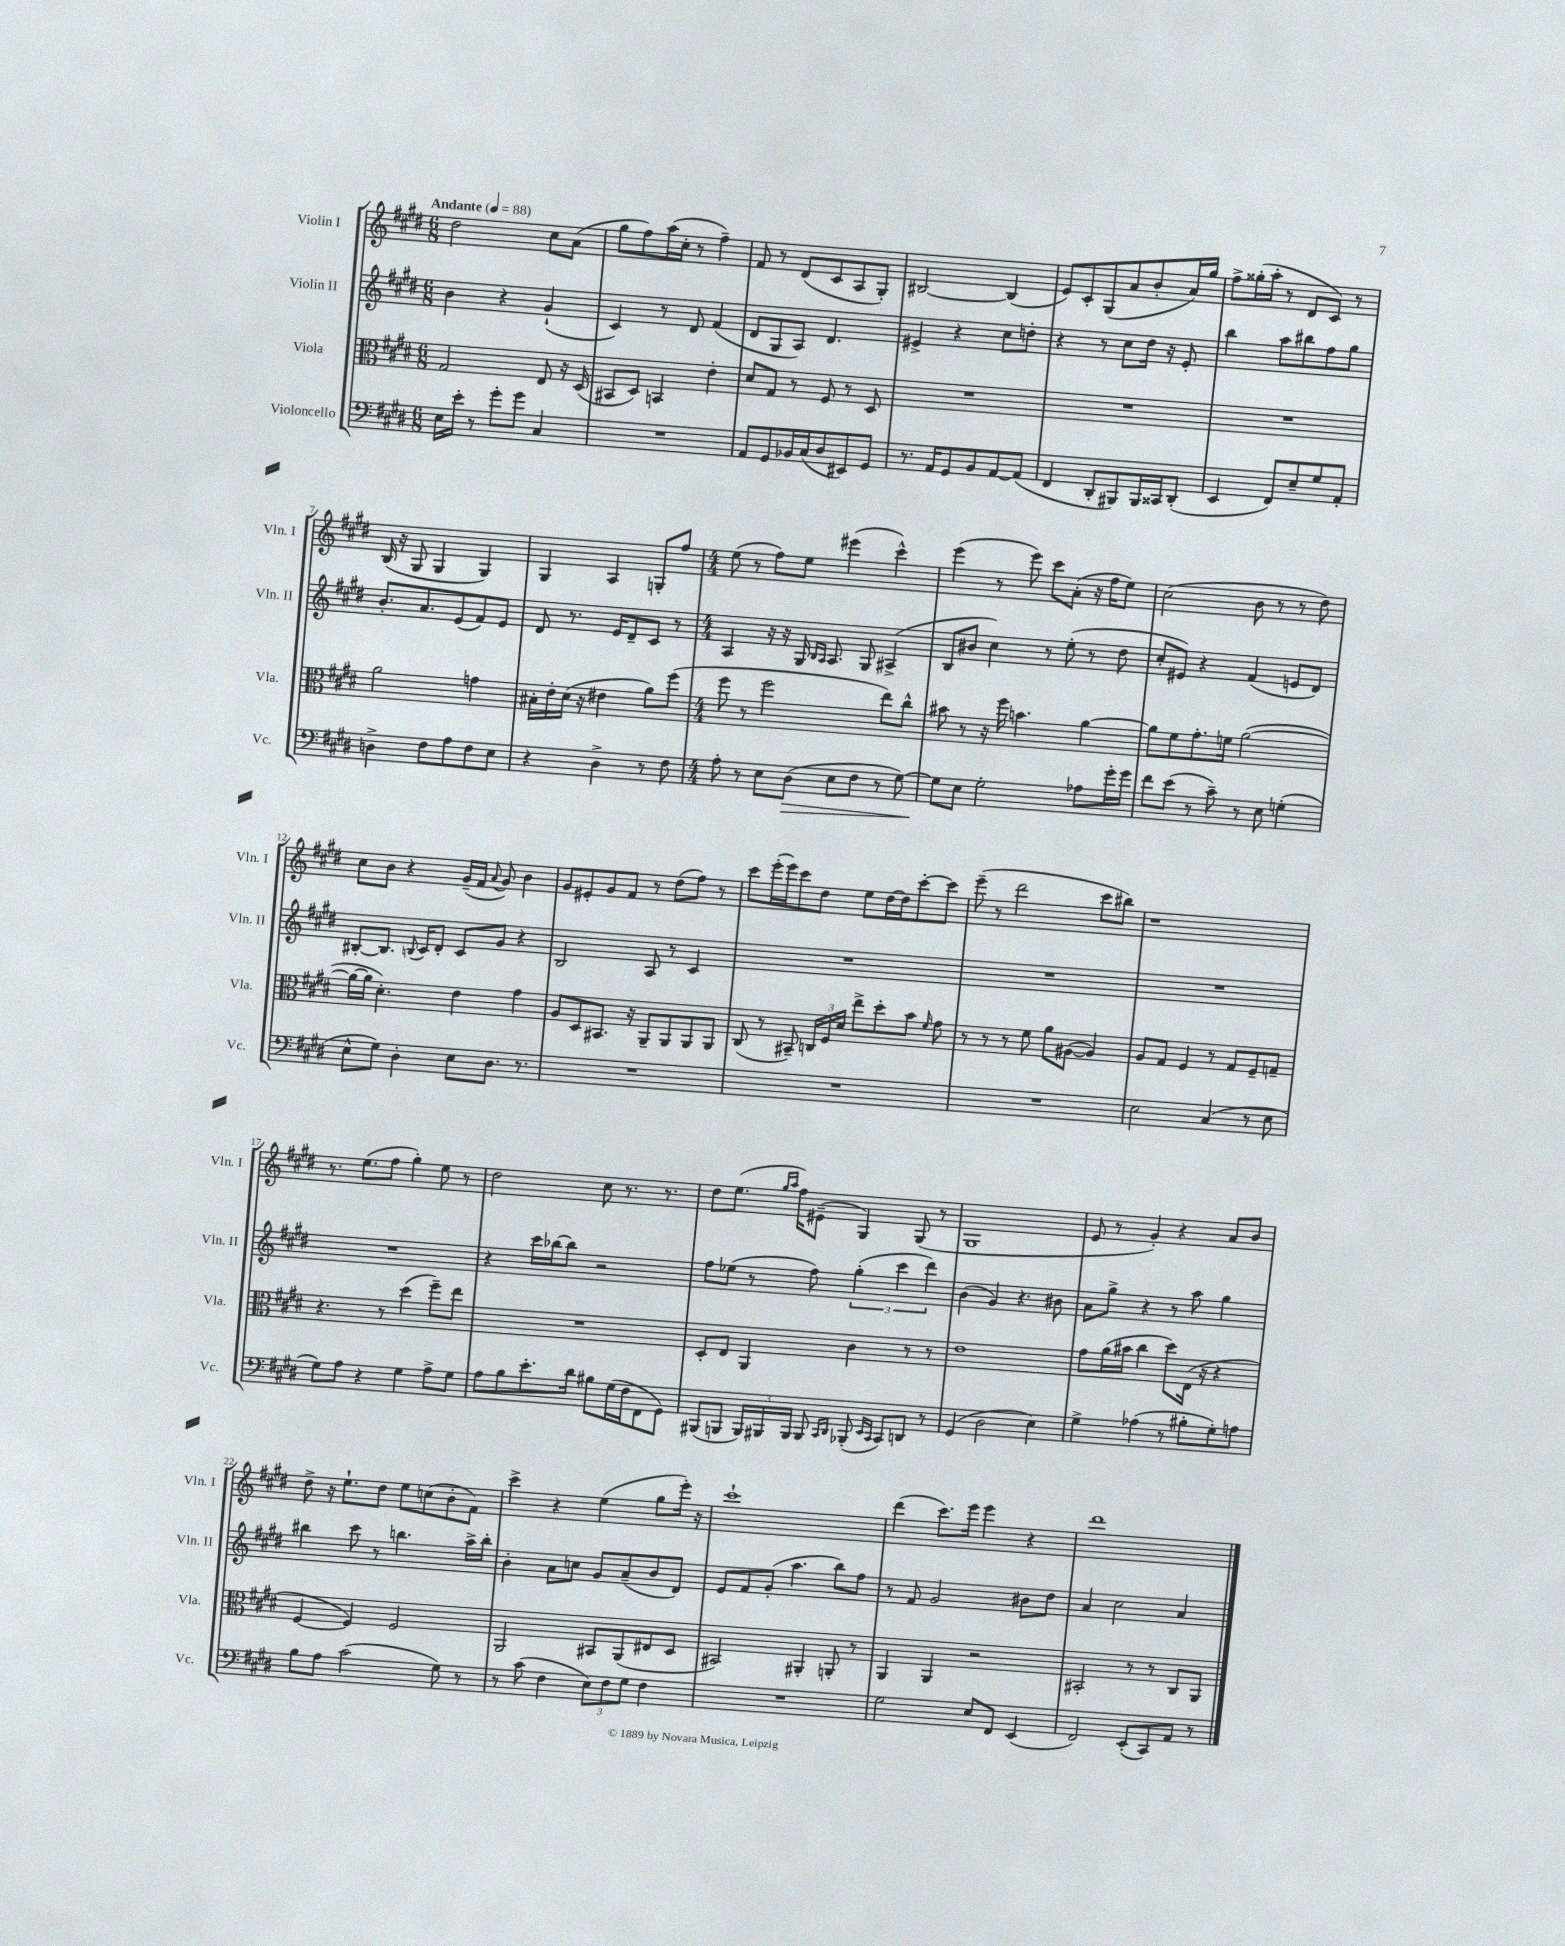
<<
\new StaffGroup <<
\new Staff = "s0" \with { instrumentName = "Violin I" shortInstrumentName = "Vln. I" } {
    \clef treble \key e \major \numericTimeSignature \time 6/8 \tempo "Andante" 4 = 88
    \autoBeamOff dis''2 cis''8[ a'8]( |
    gis''8[ fis''8) a''16( cis''16]-. r8 fis''4--) |
    fis'8 r8 dis'8[( cis'8 a8 gis8]-.) |
    bis2~ bis4( |
    e'8[) cis'8-. gis8( a'8 b'8-. a'16) gis''16] |
    fis''8[-> gisis''16-.( a''16]-. r8 dis'8[ cis'8]) r8 |
    b16( r16 gis8 gis4 gis4) |
    gis4 a4 g8[-. fis''8] |
    \numericTimeSignature \time 4/4 e''8( r8 fis''8[) e''8] eis'''4( cis'''4-^) |
    e'''4( r8 e'''8) cis'''8[ a'8]-.( r16 fis''16[ e''8]) |
    cis''2( b'8 r8 r8 dis''8) |
    cis''8[ b'8] r4 gis'16[--( fis'16] \appoggiatura { a'8 } gis'8) b'4 |
    gis'8[ eis'8-. gis'8 fis'8] r8 dis''8[( fis''8]) r8 |
    cis'''8[ e'''16-.( e'''16) cis'''8 dis''8] e''8[ dis''16~ dis''16 cis'''8~-. cis'''8] |
    e'''8--( r8 dis'''2 cis'''8[ bis''8]) |
    r1 |
    r8. e''8.[( fis''8] gis''4-.) e''8 r8 |
    dis''2 cis''8 r8. r8. |
    dis''8[ e''8.]( \grace { gis''16[ a''16] } fis''16[) eis'8]--( gis4) gis8( r8 |
    gis1 |
    e'8 r8 gis'4-.) r4 a'8[ b'8] |
    dis''8-> r16 e''8.[-! dis''8] e''8[ c''8( b'8-. fis'8]) |
    cis'''4-> r4 e''4( gis''8[ e'''16]-.) r16 |
    cis'''1-! |
    dis'''4( cis'''8.[) e'''16] e'''4 r4 |
    dis'''1 \bar "|." |
}
\new Staff = "s1" \with { instrumentName = "Violin II" shortInstrumentName = "Vln. II" } {
    \clef treble \key e \major \numericTimeSignature \time 6/8
    \autoBeamOff b'4 r4 gis'4-!( |
    cis'4) r8 dis'8 fis'4( |
    dis'8[ gis8 a8]) dis'4. |
    eis'4-> r4 cis''8[ d''8]-. |
    r4 r8 cis''8[ dis''16] r16 e'8-. |
    b''4 a''8[ bis''8 fis''8 gis''8] |
    b'8.[-. a'8. e'8( fis'8) e'8] |
    dis'8 r8. e'16[ dis'8-- cis'8] r8 |
    \numericTimeSignature \time 4/4 a4 r16 r16 gis16 \grace { b16[ a16] } a8. gis8 ais4->( |
    b8[ bis'8] cis''4) r8 e''8-.( r8 dis''8 |
    cis''8[-. eis'8]) r4 fis'4( e'8[ dis'8]) |
    bis8[~-. bis8.] \appoggiatura { b8 } cis'16[ dis'8]-. cis'8[ gis'8] r4 |
    b2 a8 r8 cis'4 |
    R1 |
    R1 |
    R1 |
    R1 |
    r4 cis'''16[ bes''16~ bes''8] r2 |
    fis''8[ ees''8]( r8 fis''8) \tuplet 3/2 { gis''4-.( cis'''4 dis'''4) } |
    b'4( gis'4) r4. bis'8 |
    a'8[ gis''8]-> r4 r8 a''8 gis''4 |
    bis''4 cis'''8 r8 b''4. a''16[-> b''16]-. |
    b'4-. a'8[ c''8] gis'8[ a'8--( b'8 dis'8]) |
    e'8[ fis'8 gis'8]-.( a''4. b''8[) fis''8] |
    r8 fis'8 gis'2 bis'8[ dis''8] |
    a'4 cis''2 a'4 \bar "|." |
}
\new Staff = "s2" \with { instrumentName = "Viola" shortInstrumentName = "Vla." } {
    \clef alto \key e \major \numericTimeSignature \time 6/8
    \autoBeamOff gis2 e8 r16 dis16( |
    bis,8[ dis8]) b,4 e'4-. |
    dis'8[ gis8] r8 fis8 r8 dis8 |
    R2. |
    R2. |
    R2. |
    a'2 g'4 |
    bis16[-. e'16-. dis'16]( r16 eis'4 a'8[) fis''8]( |
    \numericTimeSignature \time 4/4 fis''8 r8 fis''2 e''8[) cis''8]-^ |
    bis'8 r8 r16 fis''16 b'4. a'4~ |
    a'8[ fis'8 gis'8.-. f'16] a'2~( |
    a'16[~ a'16] dis'4.-.) e'4 gis'4 |
    a8[ dis8 bis,8.] r16 a,8[-- a,8 a,8 a,8] |
    cis8( r8 bis,8--) \tuplet 3/2 { c16[ fis16 dis'16] } e''8[-> dis''8-. b'8] \grace { fis'16 } gis'8 |
    r8 r8 r8 fis'8 a'8[ ais8]~( ais4) |
    a8[ gis8] fis4 r8 gis8[ fis8-- g8]-- |
    r4. r8 dis''4( fis''8[--) e''8] |
    R1 |
    dis8[-. e8] a,4 cis'4 r8 r8 |
    e'1 |
    gis'8[ a'16( bis'16] cis''4 dis''8[) e16]( r16 r4 |
    fis4~ fis4) fis2 |
    a,2 bis,8[ a,8( eis8 dis8] |
    bis,2) ais,4-. a,8-. r8 |
    a,4 a,4 r2 |
    bis,2-. r8 r8 cis8[ a,8] \bar "|." |
}
\new Staff = "s3" \with { instrumentName = "Violoncello" shortInstrumentName = "Vc." } {
    \clef bass \key e \major \numericTimeSignature \time 6/8
    \autoBeamOff e16[ e'16]-. r8 gis'8[-. gis'8] cis4 |
    R2. |
    a,8[ gis,8 bes,16 cis16( dis8 eis,8) gis,8] |
    r8. a,16[ gis,8 b,8 a,8~ a,8]( |
    fis,4 dis,8[-. bis,,8) bis,,16 cisis,16 dis,8]-.( |
    e,4 fis,8[) e8-- gis8 a,8]-. |
    d4-> fis8[ a8 fis8 e8] |
    r4 dis4-> r8 fis8 |
    \numericTimeSignature \time 4/4 a8-. r8 e8[ dis8]\>( e8[ fis8] r8 gis8~) |
    gis8[\! e8] gis2-. aes8[ gis'16-. gis'16] |
    fis'8[ e'8]( r8 cis'8--) r8 e8 g4-.( |
    e8[-^ gis8]) dis4-. e8[ dis8.] r8. |
    R1 |
    R1 |
    R1 |
    e2 cis4( r8 e8 |
    gis8[) a8] r4 gis4 a8[-> gis8] |
    a8[ b8 e'8.-. dis'16] bis8[ gis16( fis16 fis,8 gis,8]) |
    bis,,8[( b,,8] \tuplet 3/2 { b,,16[) bis,,16 bis,,16] } bis,,8 \grace { cis,16[ dis,16] } bes,,8-.( \grace { e,16[ cis,16] } cis,8[) d,8] r8 |
    gis,4( dis2 e4) |
    gis4-> aes4( r8 bis8[-. gis8-.) a8] |
    b8[ a8] cis'2( gis8) r8 |
    r8 cis'8( fis4 \tuplet 3/2 { e8[) fis8 gis8] } fis4 |
    R1 |
    gis2 e8[ fis,8] e,4( |
    fis,2) e,8[-.( cis,8) a,8] r8 \bar "|." |
}
>>
>>
